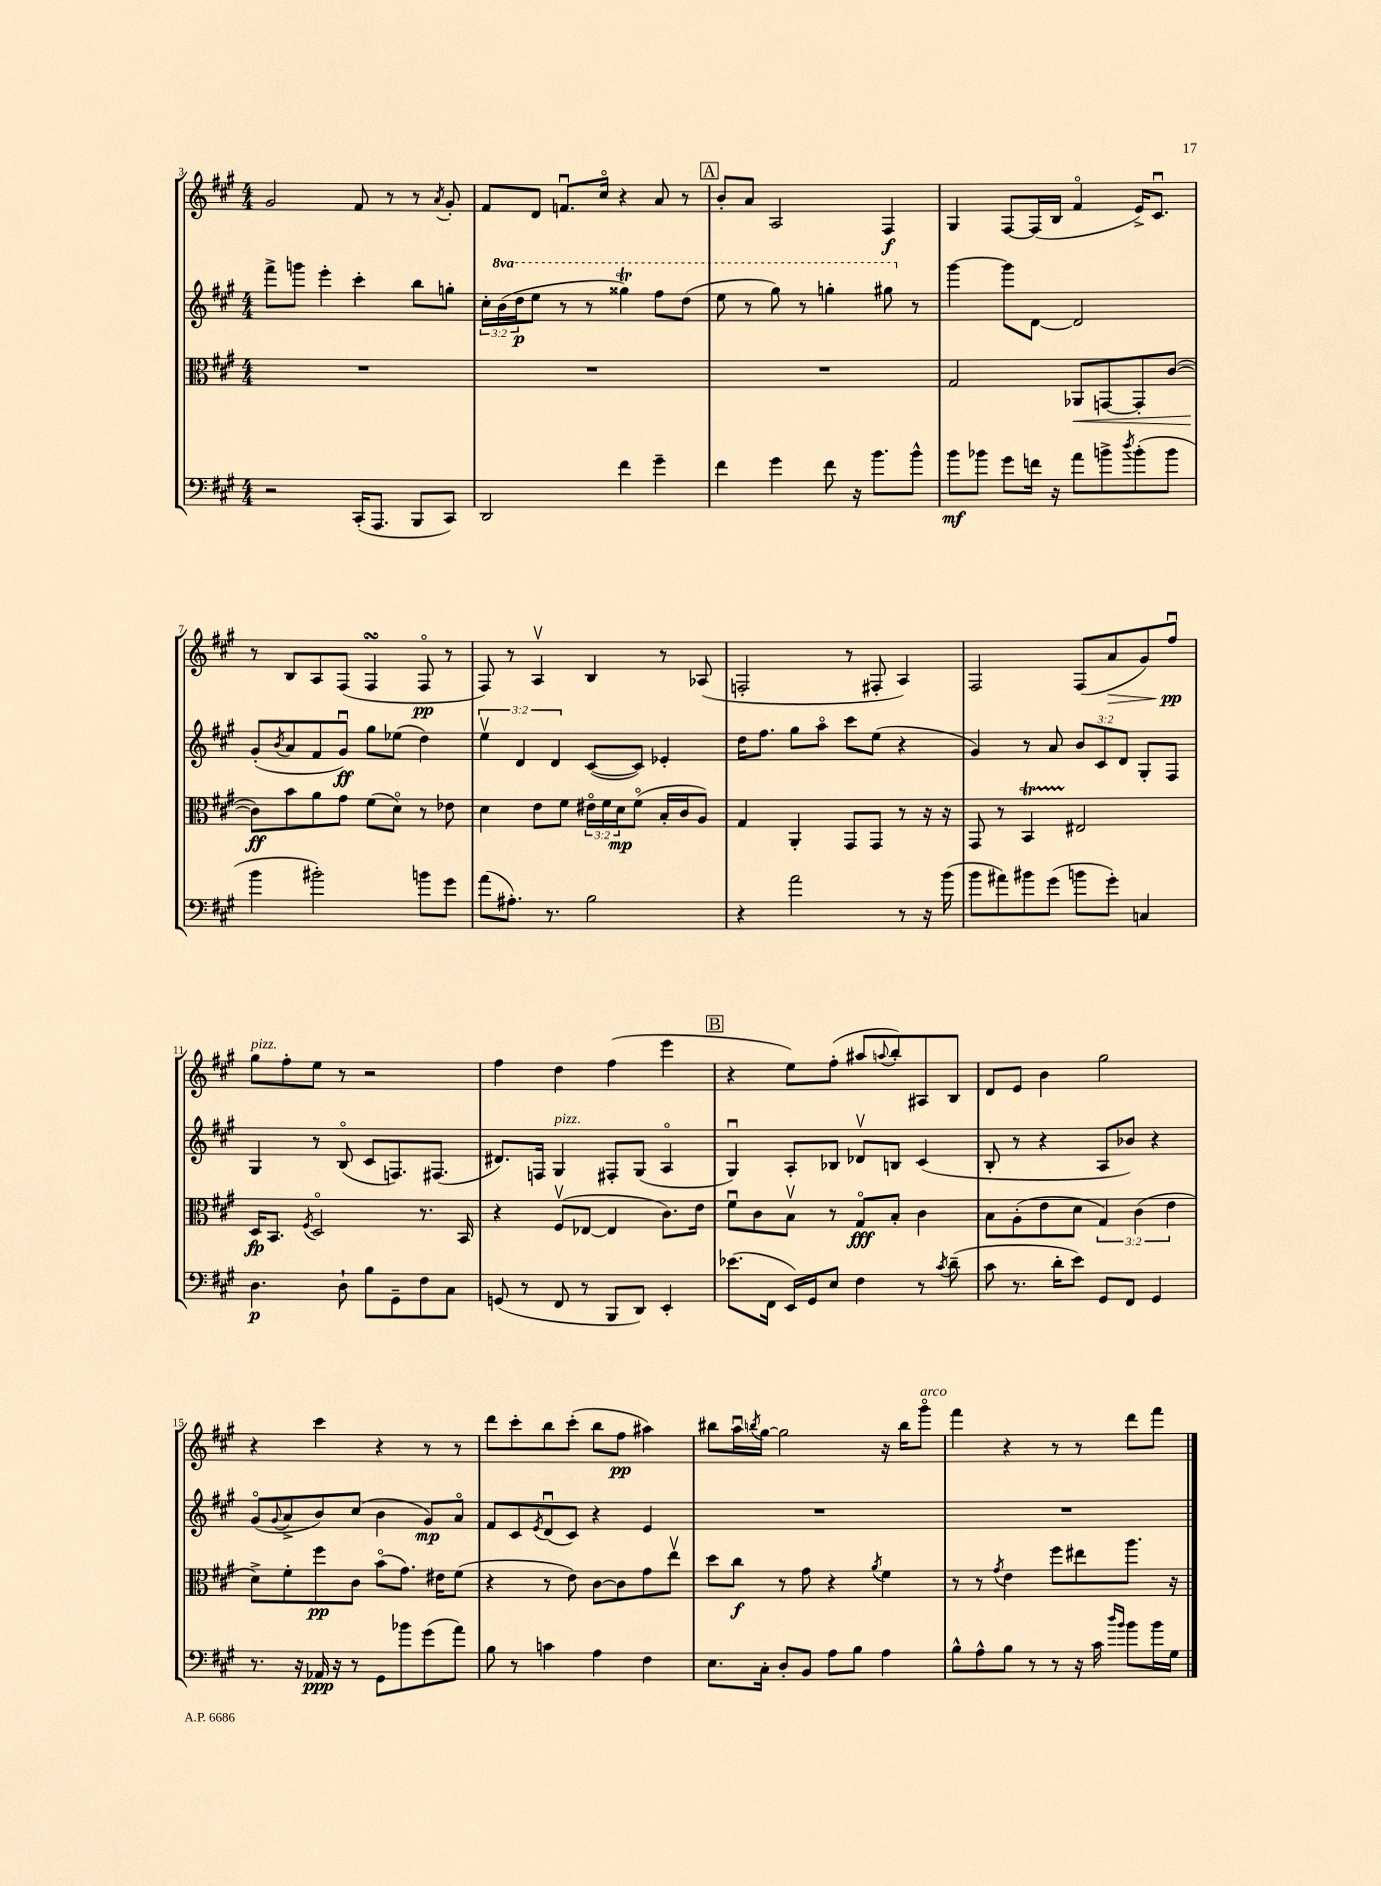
<<
\new StaffGroup <<
\new Staff = "s0" {
    \clef treble \key a \major \numericTimeSignature \time 4/4
    gis'2 fis'8 r8 r8 \acciaccatura { a'8 } gis'8-. |
    fis'8 d'8 f'8.\downbow cis''16\flageolet r4 a'8 r8 |
    \mark \markup { \box "A" } b'8-. a'8 a2 fis4\f |
    gis4 fis8~ fis16( b16 fis'4\flageolet e'16->) cis'8.\downbow |
    r8 b8 a8 fis8( fis4\turn fis8\flageolet\pp r8 |
    fis8) r8 a4\upbow b4 r8 aes8( |
    f2-. r8 fis8-. a4) |
    fis2 fis8( a'8\> gis'8) fis''8\downbow\pp\! |
    gis''8^\markup { \italic "pizz." } fis''8-. e''8 r8 r2 |
    fis''4 d''4 fis''4( e'''4 |
    \mark \markup { \box "B" } r4 e''8) fis''8-.( ais''8 \appoggiatura { a''8 } b''8-.) ais8 b8 |
    d'8 e'8 b'4 gis''2 |
    r4 cis'''4 r4 r8 r8 |
    d'''8 cis'''8-. b''8 cis'''8-.( b''8 fis''8\pp ais''4) |
    bis''8 a''16\downbow \acciaccatura { b''8 } gis''16~ gis''2 r16 b''16 gis'''8\flageolet^\markup { \italic "arco" } |
    fis'''4 r4 r8 r8 d'''8 fis'''8 \bar "|." |
}
\new Staff = "s1" {
    \clef treble \key a \major \numericTimeSignature \time 4/4 \override Staff.TupletNumber.text = #tuplet-number::calc-fraction-text \set Staff.ottavationMarkups = #ottavation-simple-ordinals
    fis'''8-> g'''8 e'''4-. cis'''4-. b''8 g''8-. |
    \tuplet 3/2 { cis''16-. \ottava #1 b''16( d'''16\p } e'''8 r8 r8 gisis'''4\trill) fis'''8 d'''8( |
    \mark \markup { \box "A" } e'''8 r8 gis'''8) r8 g'''4-. gis'''8 \ottava #0 r8 |
    gis'''4~ gis'''8 d'8~ d'2 |
    gis'8-.( \acciaccatura { b'8 } a'8 fis'8 gis'8\downbow\ff) gis''8 ees''8( d''4) |
    \tuplet 3/2 { e''4\upbow d'4 d'4 } cis'8~( cis'8) ees'4-. |
    d''16 fis''8. gis''8 a''8\flageolet cis'''8 e''8( r4 |
    gis'4) r8 a'8 \tuplet 3/2 { b'8 cis'8 d'8 } gis8-. fis8 |
    gis4 r8 b8\flageolet( cis'8 f8.) fis8.( |
    dis'8.) f16 gis4^\markup { \italic "pizz." } fis8-. gis8( a4\flageolet |
    \mark \markup { \box "B" } gis4\downbow) a8-. bes8 des'8\upbow b8 cis'4( |
    b8-. r8 r4 a8 bes'8) r4 |
    gis'8\flageolet( \appoggiatura { gis'8 } a'8-> b'8) cis''8( b'4 gis'8\mp) a'8\flageolet |
    fis'8 cis'8 \acciaccatura { e'8 } d'8\downbow( cis'8) r4 e'4 |
    R1 |
    R1 \bar "|." |
}
\new Staff = "s2" {
    \clef alto \key a \major \numericTimeSignature \time 4/4 \override Staff.TupletNumber.text = #tuplet-number::calc-fraction-text
    R1 |
    R1 |
    \mark \markup { \box "A" } R1 |
    gis2 aes,8\< g,8~ g,8-. cis'8~( |
    cis'8\ff\!) b'8 a'8 gis'8 fis'8( d'8\flageolet) r8 ees'8 |
    d'4 e'8 fis'8 \tuplet 3/2 { eis'16\flageolet fis'16 d'16\mp } fis'8\flageolet( b16-. cis'16 a8) |
    gis4 a,4-. gis,8 gis,8 r8 r16 r16 |
    gis,8 r8 b,4\startTrillSpan eis2\stopTrillSpan |
    d16\fp b,8. \acciaccatura { fis8 } d2\flageolet r8. b,16 |
    r4 fis8\upbow( ees8~ ees4 cis'8.) e'16 |
    \mark \markup { \box "B" } fis'8\downbow cis'8 b8\upbow r8 gis8\flageolet\fff b8-. cis'4 |
    b8 a8-.( e'8 d'8 \tuplet 3/2 { gis4) cis'4( e'4 } |
    d'8->) fis'8-. fis''8\pp cis'8 b'8\flageolet( gis'8.) eis'16 fis'8( |
    r4 r8 e'8) cis'8~ cis'8 gis'8 e''8\upbow |
    d''8 cis''8\f r8 gis'8 r4 \acciaccatura { a'8 } fis'4 |
    r8 r8 \acciaccatura { gis'8 } e'4 fis''8 eis''8 a''8. r16 \bar "|." |
}
\new Staff = "s3" {
    \clef bass \key a \major \numericTimeSignature \time 4/4
    r2 cis,16-.( a,,8. b,,8 cis,8) |
    d,2 fis'4 gis'4-- |
    \mark \markup { \box "A" } fis'4 gis'4 fis'8 r16 b'8. b'8-^ |
    b'8\mf bes'8 gis'8 f'16 r16 a'8 b'8-> \acciaccatura { d''8 } b'8-.( b'8 |
    b'4 bis'2-.) b'8 gis'8 |
    a'8( ais8.-.) r8. b2 |
    r4 a'2 r8 r16 b'16( |
    b'8 ais'8) bis'8 gis'8( b'8 gis'8-.) c4 |
    d4.\p d8-! b8 gis,8-- fis8 cis8 |
    g,8( r8 fis,8 r8 b,,8 d,8) e,4-. |
    \mark \markup { \box "B" } ees'8.( fis,16 e,16) gis,16 e8 fis4 r8 \acciaccatura { cis'8 } d'8--( |
    cis'8 r8. d'16-. e'8) gis,8 fis,8 gis,4 |
    r8. r16 aes,16\ppp r16 r8 gis,8 bes'8 gis'8( a'8) |
    b8 r8 c'4 a4 fis4 |
    e8. cis16-. d8-. b,8 a8 b8 a4 |
    b8-^ a8-^ b8 r8 r8 r16 cis'16 \grace { d''16 b'16 } b'8 b'16 gis16 \bar "|." |
}
>>
>>
\layout { \context { \Score currentBarNumber = #3 } }
